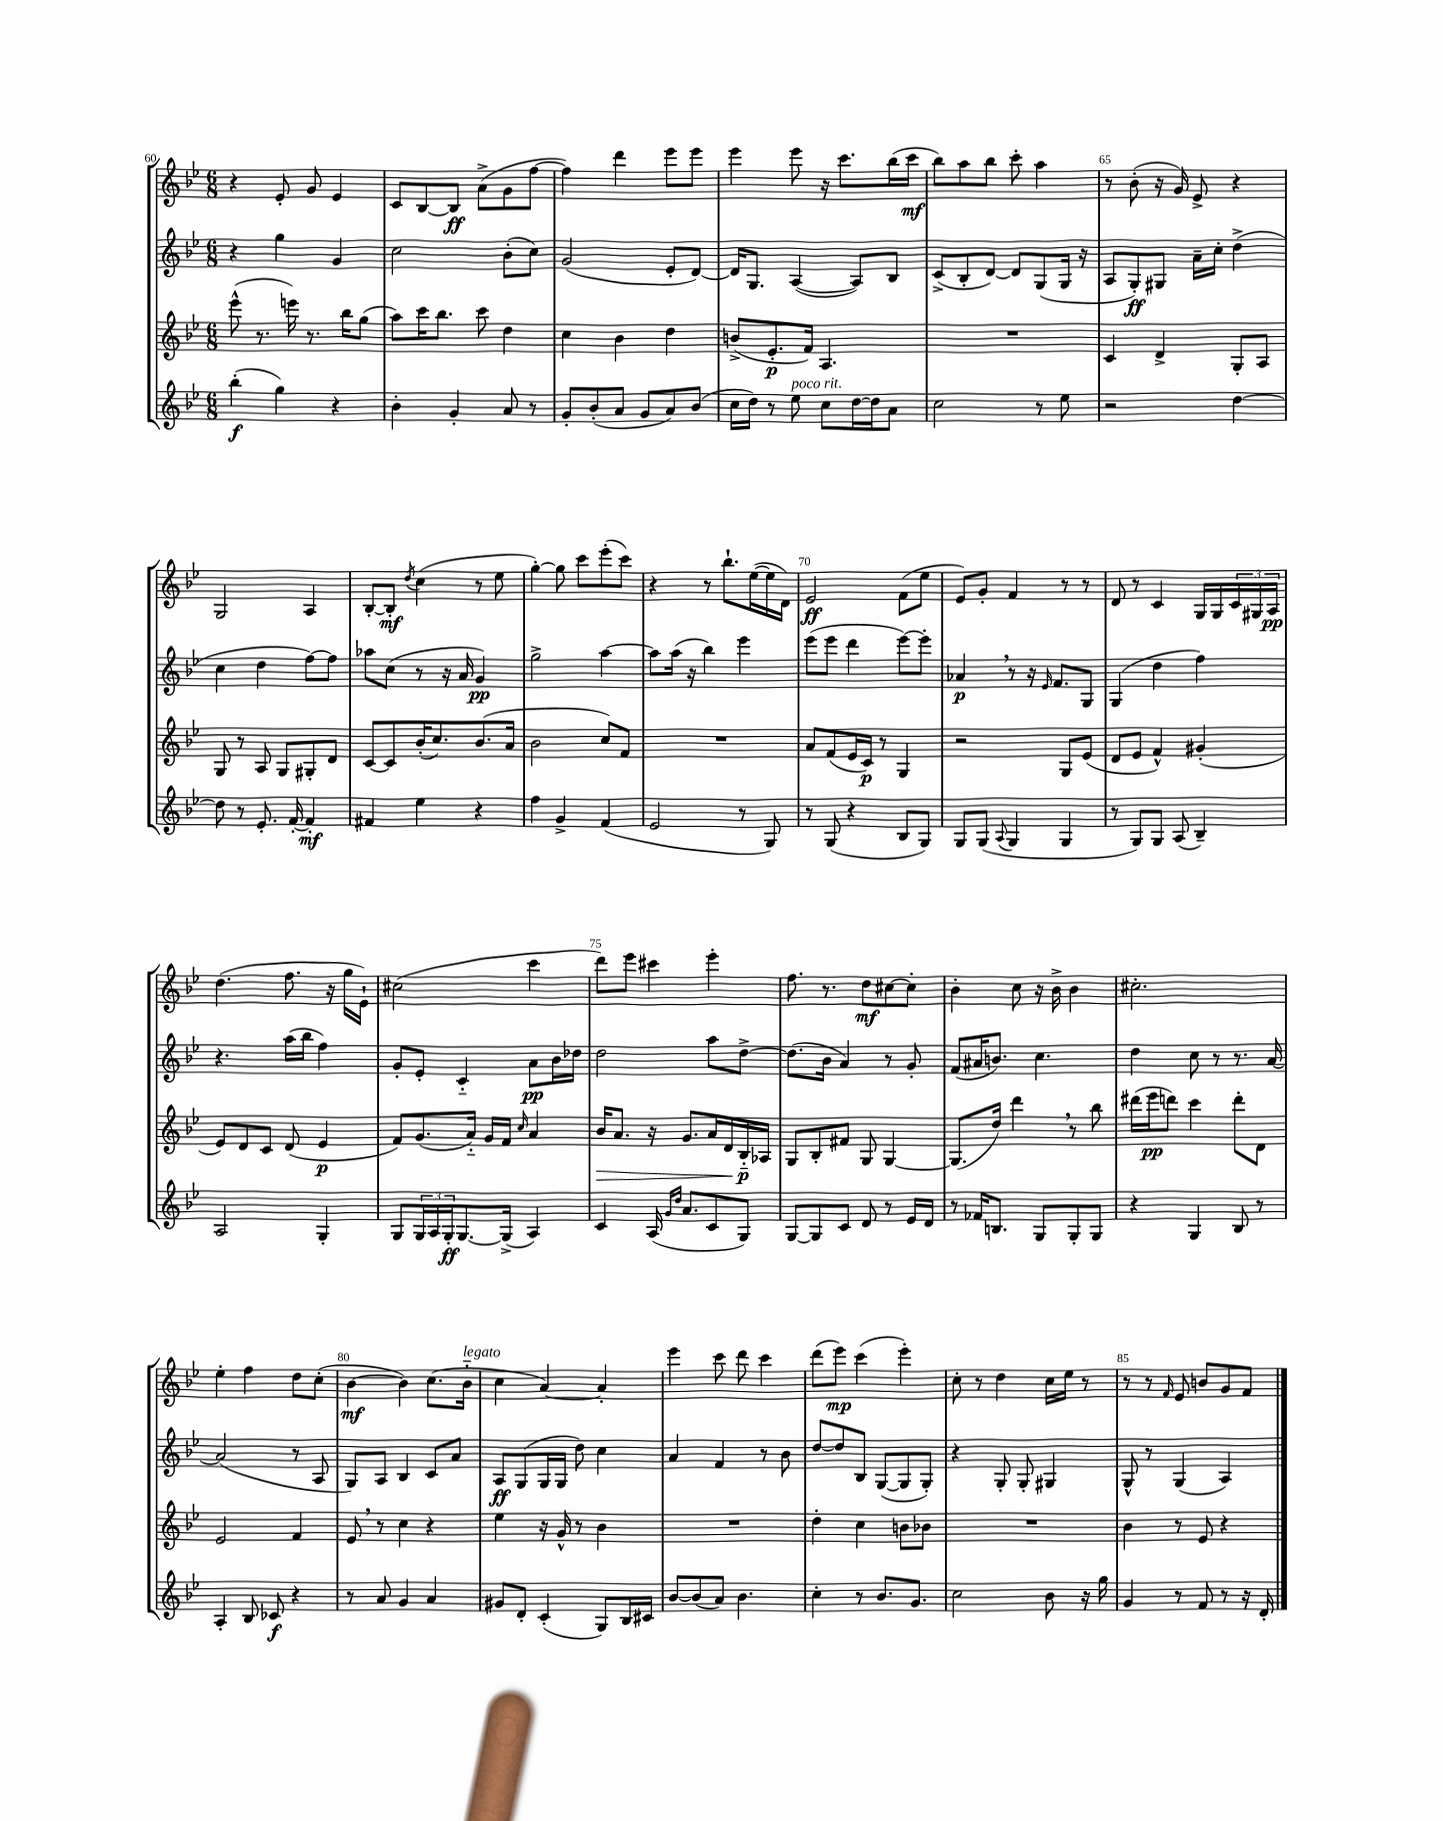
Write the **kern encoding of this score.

**kern	**kern	**kern	**kern
*staff4	*staff3	*staff2	*staff1
*clefG2	*clefG2	*clefG2	*clefG2
*k[b-e-]	*k[b-e-]	*k[b-e-]	*k[b-e-]
*M6/8	*M6/8	*M6/8	*M6/8
(4bb-'\	(8eee-^^\	4r	4r
.	8.r	.	.
4gg\)	.	4gg\	8e-'/
.	16eee\)	.	.
.	8.r	.	8g/
4r	.	4g/	4e-/
.	16bb-\LK	.	.
.	(8gg\J	.	.
=	=	=	=
4b-'\	8aa\L)	2cc\	8c/L
.	16ccc\K	.	[8B-/
.	8.bb-\J	.	.
4g'/	.	.	8B-/]J
.	8ccc\	.	(8a^\L
8a/	4dd\	(8b-'\L	8g\
8r	.	8cc\J)	[8ff\J
=	=	=	=
8g'/L	4cc\	(2g/	4ff\])
(8b-'/	.	.	.
8a/J	4b-\	.	4ddd\
8g/L	.	.	.
8a/)	4dd\	8e-'/L	8eee-\L
(8b-/J	.	[8d/J)	8eee-\J
=	=	=	=
16cc\LL	(8b^/L	16d/]LK	4eee-\
16dd\JJ)	.	8.G/J	.
8r	8.e-'/	.	.
8ee-\	.	([4A/	8eee-\
.	16f/Jk)	.	.
8cc\L	4.A/	.	16r
.	.	.	8.ccc\L
[16dd\L	.	8A/]L)	.
16dd\]J	.	.	.
8a\J	.	8B-/J	(16bb-\L
.	.	.	16ccc\JJ
=	=	=	=
2cc\	2.r	(8c^/L	8bb-\L)
.	.	8B-'/	8aa\
.	.	[8d/J)	8bb-\J
.	.	8d/]L	8ccc'\
8r	.	(8G/	4aa\
8ee-\	.	16G/Jk	.
.	.	16r	.
=	=	=	=
2r	4c/	8A/L	8r
.	.	8G'/)	(8b-'\
.	4d^/	8G#/J	16r
.	.	.	16g/)
.	.	16a~\LL	8e-^/
.	.	16cc'\JJ	.
[4dd\	8G'/L	(4dd^\	4r
.	8A/J	.	.
=	=	=	=
8dd\]	8G/	4cc\	2G/
8r	8r	.	.
8.e-'/	8A/	4dd\	.
.	8G/L	.	.
[16f'/	.	.	.
4f'/]	8G#'/	[8ff\L)	4A/
.	8d/J	8ff\]J	.
=	=	=	=
4f#/	[8c/L	8aa-\L	[8B-'/L
.	8c/]	(8cc\J	8B-'/]J
.	.	.	8qdd/
4ee-\	(16b-'/K	8r	(4cc\
.	8.cc/)	.	.
.	.	16r	.
.	.	16a/	.
4r	(8.b-/	4g/)	8r
.	.	.	8ee-\
.	16a/Jk	.	.
=	=	=	=
4ff\	2b-\	2gg^\	[4gg'\)
4g^/	.	.	8gg\]
.	.	.	8ccc\L
(4f/	8cc/L)	[4aa\	(8eee-'\
.	8f/J	.	8ccc\J)
=	=	=	=
2e-/	2.r	8aa\]L	4r
.	.	(16aa\Jk	.
.	.	16r	.
.	.	4bb-\)	8r
.	.	.	8.bb-`\L
8r	.	4eee-\	.
.	.	.	([16ee-\L
8G/)	.	.	16ee-\]
.	.	.	16d\JJ)
=	=	=	=
8r	8a/L	(8eee-\L	2e-/
(8G/	(8f/	8eee-\J	.
4r	16e-/L	4ddd\	.
.	16c/JJ)	.	.
.	8r	.	.
8B-/L	4G/	[8eee-\L)	(8f\L
8G/J)	.	8eee-'\]J	8ee-\J
=	=	=	=
8G/L	2r	4a-/	8e-/L)
(8G/J	.	.	8g'/J
8qqA/	.	.	.
4G/	.	8r	4f/
.	.	16r	.
.	.	16qqe-/	.
.	.	8.f/L	.
4G/	8G/L	.	8r
.	(8e-/J	8G/J	8r
=	=	=	=
8r	8d/L	(4G/	8d/
8G/L)	8e-/J	.	8r
8G/J	4f^^/)	4dd\	4c/
(8A/	.	.	.
4B-~/)	(4g#'/	4ff\)	16G/LL
.	.	.	16G/
.	.	.	24c/
.	.	.	24G#/
.	.	.	24A/JJ
=	=	=	=
2A/	8e-/L)	4.r	(4.dd\
.	8d/	.	.
.	8c/J	.	.
.	(8d/	(16aa\LL	8.ff\
.	.	16bb-\JJ	.
4G'/	4e-/	4ff\)	.
.	.	.	16r
.	.	.	16gg\LL
.	.	.	16e-`\JJ)
=	=	=	=
8G/L	8f/L)	8g'/L	(2cc#\
24G/L	(8.g/	8e-'/J	.
24A/	.	.	.
24G'/J	.	.	.
[8.G/	.	4c'~/	.
.	16a'~/Jk)	.	.
.	16g/LL	.	.
(16G^/]Jk	16f/JJ	.	.
.	16qqcc/	.	.
4A/)	4a/	8a\L	4ccc\
.	.	16b-\L	.
.	.	16dd-\JJ	.
=	=	=	=
4c/	16b-/LK	2dd\	8ddd\L)
.	8.a/J	.	.
.	.	.	8eee-\J
(16A/	16r	.	4ccc#\
16qqg/LL	.	.	.
16qqdd/JJ	.	.	.
8.a/L	8.g/L	.	.
8c/	16a/L	8aa\L	4eee-'\
.	16d/	.	.
8G/J)	16B-'~/	[8dd^\J	.
.	16A-/JJ	.	.
=	=	=	=
[8G/L	8G/L	(8.dd\]L	8.ff\
8G/]	8B-'/	.	.
.	.	16b-\Jk	8.r
8c/J	8f#/J	4a/)	.
8d/	8G/	.	8dd\L
8r	[4G/	8r	[8cc#\
16e-/LL	.	8g'/	8cc#'\]J
16d/JJ	.	.	.
=	=	=	=
8r	(8.G/]L	(8f/L	4b-'\
16f-/LK	.	16a#/K	.
8.B/J	16dd/Jk)	8.b/J)	.
.	4ddd\	.	8cc\
8G/L	.	4.cc\	16r
.	.	.	16b-^\
8G'/	8r	.	4b-\
8G/J	8bb-\	.	.
=	=	=	=
4r	(16ddd#\LL	4dd\	2.cc#'\
.	16eee-\J	.	.
.	8ddd\J)	.	.
4G/	4ccc\	8cc\	.
.	.	8r	.
8B-/	8ddd'\L	8.r	.
8r	8d\J	.	.
.	.	[16a/	.
=	=	=	=
4A'/	2e-/	(2a/]	4ee-'\
8B-/	.	.	4ff\
8c-/	.	.	.
4r	4f/	8r	8dd\L
.	.	8A/	(8cc'\J
=	=	=	=
8r	8e-/	8G/L)	[4b-\
8a/	8r	8A/J	.
4g/	4cc\	4B-/	4b-\])
4a/	4r	8c/L	(8.cc\L
.	.	8a/J	.
.	.	.	16b-'~\Jk
=	=	=	=
8g#/L	4ee-\	8A/L	4cc\
8d'/J	.	(8G/	.
(4c'/	16r	16G/L	[4a/)
.	16g^^/	16G/JJ	.
.	8r	8dd\)	.
8G/L)	4b-\	4cc\	4a'/]
16B-/L	.	.	.
16c#/JJ	.	.	.
=	=	=	=
[8b-/L	2.r	4a/	4eee-\
(8b-/]	.	.	.
8a/J)	.	4f/	8ccc\
4.b-\	.	.	8ddd\
.	.	8r	4ccc\
.	.	8b-\	.
=	=	=	=
4cc'\	4dd'\	[8dd/L	(8ddd\L
.	.	8dd/]	8eee-\J)
8r	4cc\	8B-/J	(4ccc\
8.b-/L	.	([8G/L	.
.	8b\L	8G/]	4eee-'\)
8.g/J	.	.	.
.	8b-\J	8G'/J)	.
=	=	=	=
2cc\	2.r	4r	8cc'\
.	.	.	8r
.	.	8G'/	4dd\
.	.	8G'/	.
8b-\	.	4G#/	16cc\LL
.	.	.	16ee-\JJ
16r	.	.	8r
16gg\	.	.	.
=	=	=	=
4g/	4b-\	8G^^/	8r
.	.	8r	8r
.	.	.	16qqf/
8r	8r	(4G/	8e-/
8f/	8e-/	.	8b/L
8r	4r	4A/)	8g/
16r	.	.	8f/J
16d'/	.	.	.
==	==	==	==
*-	*-	*-	*-
